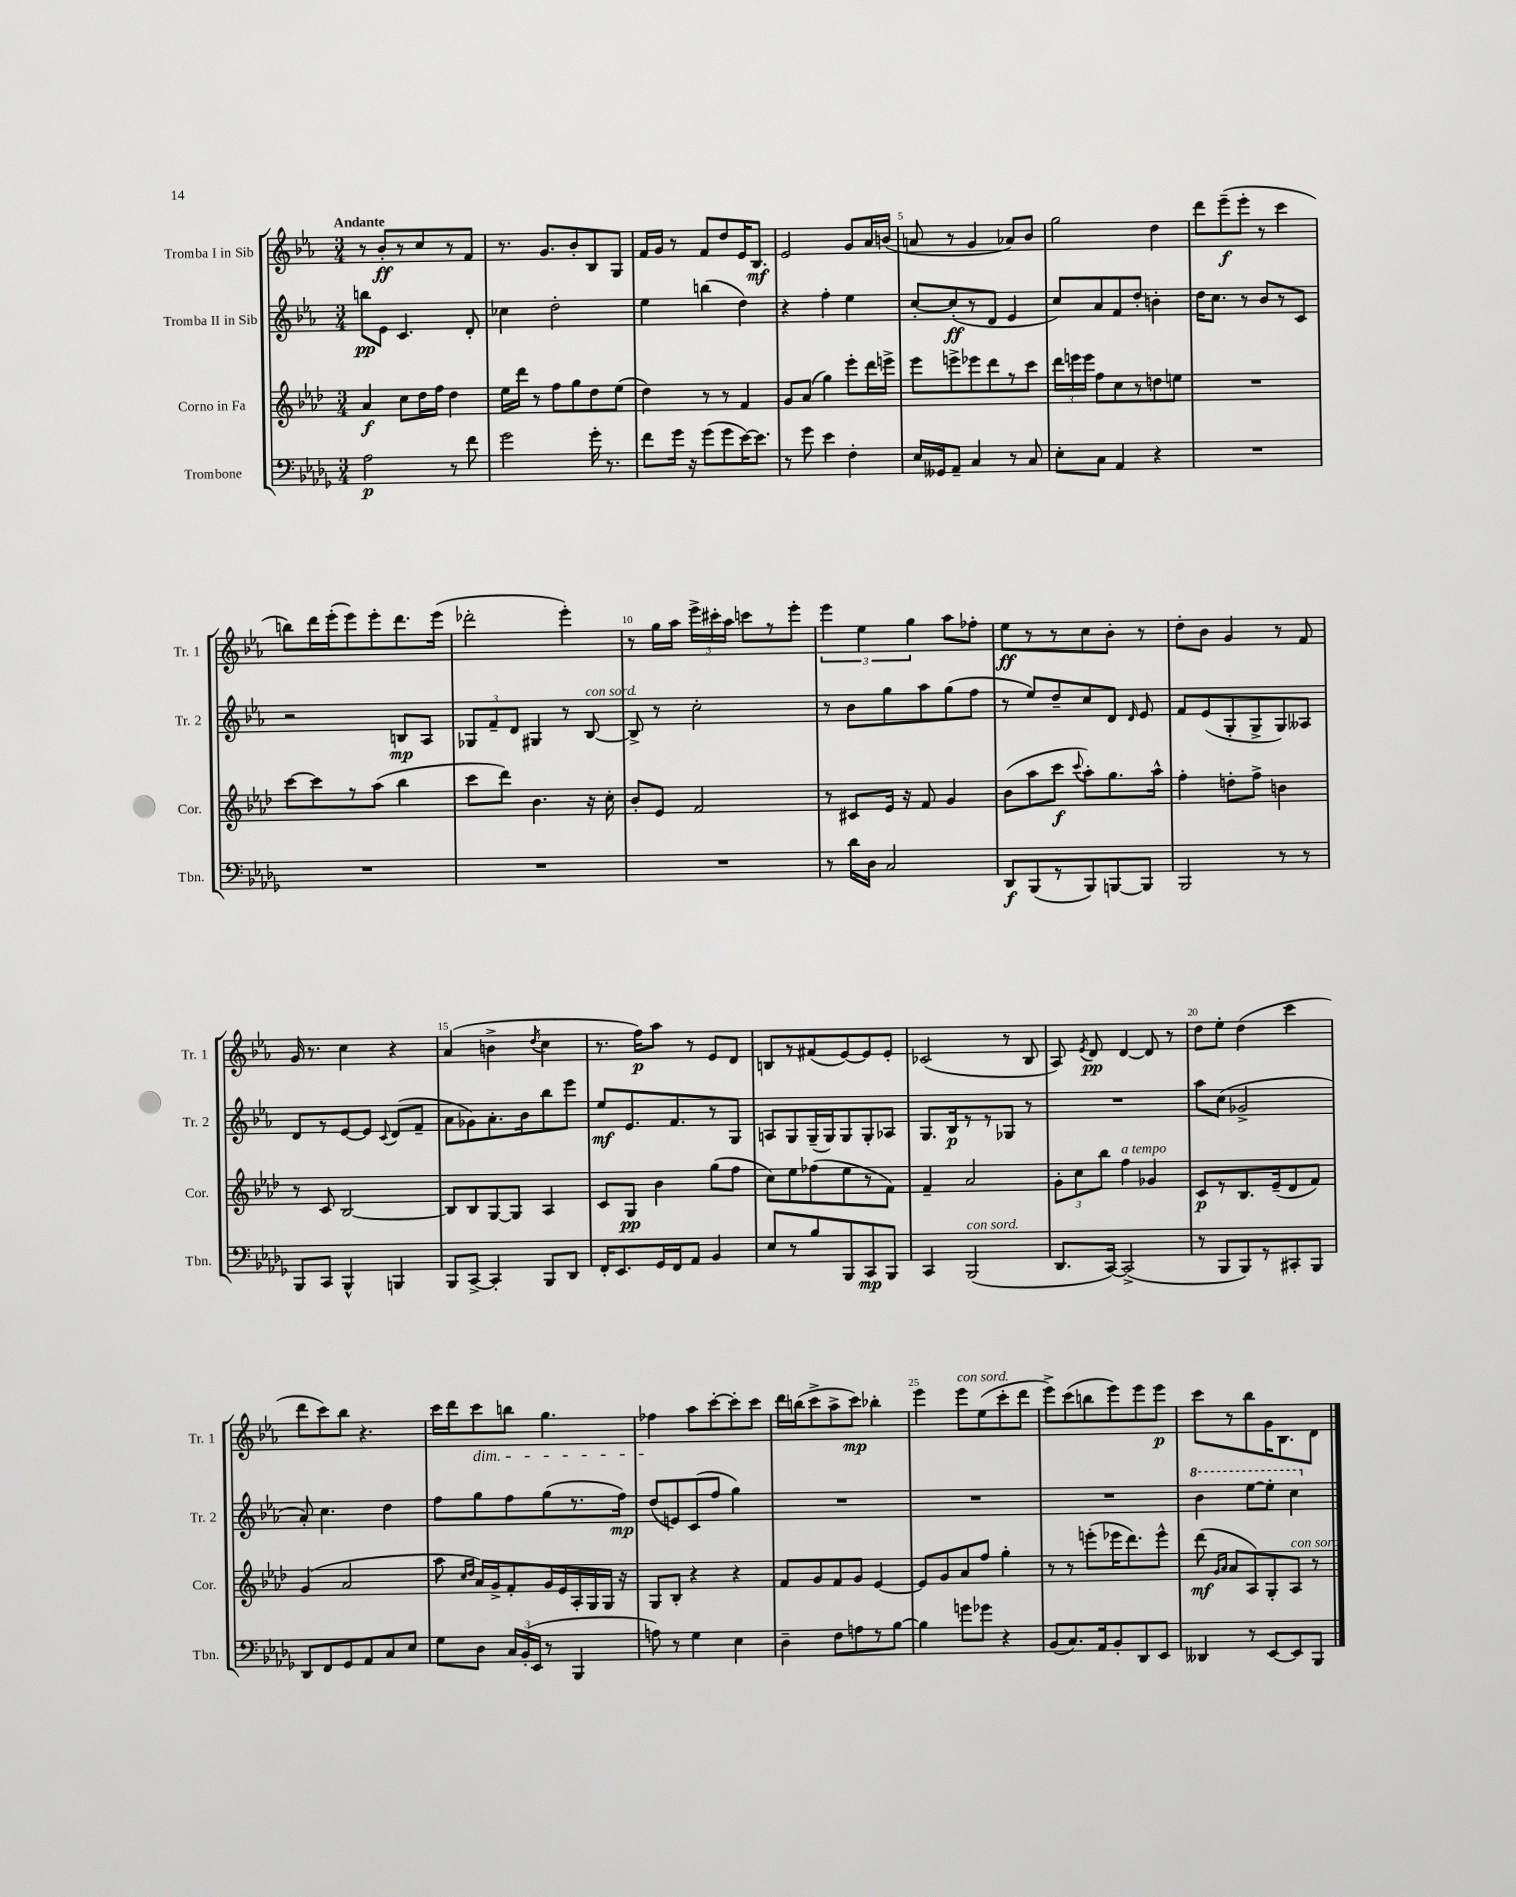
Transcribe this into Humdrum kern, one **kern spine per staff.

**kern	**dynam	**kern	**dynam	**kern	**dynam	**kern	**dynam
*part4	*part4	*part3	*part3	*part2	*part2	*part1	*part1
*staff4	*staff4	*staff3	*staff3	*staff2	*staff2	*staff1	*staff1
*I"Trombone	*	*I"Corno in Fa	*	*I"Tromba II in Sib	*	*I"Tromba I in Sib	*
*I'Tbn.	*	*I'Cor.	*	*I'Tr. 2	*	*I'Tr. 1	*
*clefF4	*	*clefG2	*	*clefG2	*	*clefG2	*
*k[b-e-a-d-g-]	*	*k[b-e-a-d-]	*	*k[b-e-a-]	*	*k[b-e-a-]	*
*M3/4	*	*M3/4	*	*M3/4	*	*M3/4	*
=1	=1	=1	=1	=1	=1	=1	=1
!	!	!	!	!	!	!LO:TX:a:B:t=Andante	!
2A-\	p	4a-/	f	8bbn\L	pp	8r	.
.	.	.	.	8e-\J	.	8b-'/L	ff
.	.	8cc\L	.	4.c/	.	8r	.
.	.	16dd-\L	.	.	.	8cc/	.
.	.	16ff\JJ	.	.	.	.	.
8r	.	4dd-\	.	.	.	8r	.
8f\	.	.	.	8d'/	.	8f/J	.
=2	=2	=2	=2	=2	=2	=2	=2
2g-\	.	16ee-\LL	.	4cc-X\	.	8.r	.
.	.	16ddd-\JJ	.	.	.	.	.
.	.	8r	.	.	.	.	.
.	.	.	.	.	.	8.g/L	.
.	.	8ff\L	.	2dd'\	.	.	.
.	.	8gg\	.	.	.	8b-'/	.
16g-'\	.	8dd-\	.	.	.	8B-/	.
8.r	.	.	.	.	.	.	.
.	.	(8ee-\J	.	.	.	8G/J	.
=3	=3	=3	=3	=3	=3	=3	=3
8f\L	.	4dd-\)	.	4ee-\	.	16f/LL	.
.	.	.	.	.	.	16g/JJ	.
16g-\Jk	.	.	.	.	.	8r	.
16r	.	.	.	.	.	.	.
(8g-\L	.	8r	.	(4bbn\	.	8f/L	.
8g-\	.	8r	.	.	.	8dd/	.
[16e-\K)	.	4f/	.	4dd\)	.	16e-/K	.
8.e-\J]	.	.	.	.	.	8.B-/J	mf
=4	=4	=4	=4	=4	=4	=4	=4
8r	.	8g/L	.	4r	.	2e-/	.
8g-\	.	(8a-/J	.	.	.	.	.
4e-\	.	4gg\)	.	4ff'\	.	.	.
4F'\	.	8eee-'\L	.	4ee-\	.	8g/L	.
.	.	16ddd-\L	.	.	.	16a-/L	.
.	.	16eeen^\JJ	.	.	.	(16bn/JJ	.
=5	=5	=5	=5	=5	=5	=5	=5
16E-/LL	.	8eee-\L	.	[8cc'/L	.	8an/	.
16GG--X/J	.	.	.	.	.	.	.
8AA-~/J	.	8eeen^\	.	(8cc'/]	ff	8r	.
4C/	.	8eee-X\	.	8r	.	4g/	.
.	.	8ddd-\	.	8d/J	.	.	.
8r	.	8r	.	4e-/	.	8a-X/L)	.
8C/	.	8ccc\J	.	.	.	8b-/J	.
=6	=6	=6	=6	=6	=6	=6	=6
8E-'\L	.	24ddd-\LL	.	8cc/L)	.	2gg\	.
.	.	24eeen\	.	.	.	.	.
.	.	24eee\JJ	.	.	.	.	.
8C\J	.	8ff\L	.	8a-/	.	.	.
4AA-/	.	8cc\	.	8f/	.	.	.
.	.	8r	.	8dd'/J	.	.	.
4r	.	8ddn\	.	4bn'\	.	4dd\	.
.	.	8een\J	.	.	.	.	.
=7	=7	=7	=7	=7	=7	=7	=7
2.r	.	2.r	.	16dd\KL	.	8ddd\L	.
.	.	.	.	8.cc\J	.	.	.
.	.	.	.	.	.	(8eee-~\	f
.	.	.	.	8r	.	8eee-'\J	.
.	.	.	.	8b-/L	.	8r	.
.	.	.	.	8r	.	4ccc\	.
.	.	.	.	8c/J	.	.	.
!!LO:LB:g=z
=8	=8	=8	=8	=8	=8	=8	=8
2.r	.	[8ccc\L	.	2r	.	8bbn\L)	.
.	.	8ccc\]	.	.	.	16ddd\L	.
.	.	.	.	.	.	(16eee-'\J	.
.	.	8r	.	.	.	8eee-\)	.
.	.	(8aa-\J	.	.	.	8eee-'\	.
.	.	4bb-\	.	8Bn/L	mp	8.ddd\	.
.	.	.	.	8A-/J	.	.	.
.	.	.	.	.	.	(16eee-\Jk	.
=9	=9	=9	=9	=9	=9	=9	=9
2.r	.	8ccc\L	.	12G-X/L	.	2ddd-X'\	.
.	.	.	.	12f~/	.	.	.
.	.	8ddd-\J)	.	.	.	.	.
.	.	.	.	12d/J	.	.	.
.	.	4.b-\	.	4G#X/	.	.	.
.	.	.	.	8r	.	4eee-'\)	.
!	!	!	!	!LO:TX:a:i:t=con sord.	!	!	!
.	.	16r	.	[8B-/	.	.	.
.	.	16cc'\	.	.	.	.	.
=10	=10	=10	=10	=10	=10	=10	=10
2.r	.	8b-'/L	.	8B-^/]	.	8r	.
.	.	8e-/J	.	8r	.	16gg\LL	.
.	.	.	.	.	.	16aa-\JJ	.
.	.	2f/	.	2cc'\	.	24eee-^\LL	.
.	.	.	.	.	.	24ccc#X'\	.
.	.	.	.	.	.	24aa-\JJ	.
.	.	.	.	.	.	8cccn\L	.
.	.	.	.	.	.	8r	.
.	.	.	.	.	.	8eee-'\J	.
=11	=11	=11	=11	=11	=11	=11	=11
8r	.	8r	.	8r	.	6eee-\	.
16d-\LL	.	8c#X/L	.	8b-\L	.	.	.
.	.	.	.	.	.	6ee-\	.
16D-\JJ	.	.	.	.	.	.	.
2C/	.	16e-/Jk	.	8gg\	.	.	.
.	.	16r	.	.	.	.	.
.	.	.	.	.	.	6gg\	.
.	.	8f/	.	8aa-\	.	.	.
.	.	4g/	.	(8gg\	.	8aa-\L	.
.	.	.	.	8ff\J	.	8ff-X'\J	.
=12	=12	=12	=12	=12	=12	=12	=12
8DD-/L	f	(8b-\L	.	8r	.	8ee-\L	ff
(8BBB-/	.	8aa-\	.	8ee-/L)	.	8r	.
8r	.	8ccc\J	f	8dd~/	.	8r	.
.	.	8qqccc/	.	.	.	.	.
8BBB-/)	.	8aa-'\L)	.	8cc/	.	8cc\	.
[8BBBn/	.	8.gg\	.	8d/J	.	8b-'\J	.
.	.	.	.	16qqd/	.	.	.
8BBB/J]	.	.	.	8e-/	.	8r	.
.	.	16aa-^^\Jk	.	.	.	.	.
=13	=13	=13	=13	=13	=13	=13	=13
2BBB-/	.	4ff'\	.	8f/L	.	8dd'\L	.
.	.	.	.	(8e-/	.	8b-\J	.
.	.	8ddn'\L	.	8G'/	.	4g/	.
.	.	8ff^\J	.	8G^/	.	.	.
8r	.	4bn\	.	8G/)	.	8r	.
8r	.	.	.	8A--X/J	.	8f/	.
!!LO:LB:g=z
=14	=14	=14	=14	=14	=14	=14	=14
8BBB-/L	.	8r	.	8d/L	.	16g/	.
.	.	.	.	.	.	8.r	.
8CC/J	.	8c/	.	8r	.	.	.
4BBB-^^/	.	[2B-/	.	[8e-/	.	4cc\	.
.	.	.	.	8e-/J]	.	.	.
.	.	.	.	8qqc/	.	.	.
4BBBn/	.	.	.	(8d/L	.	4r	.
.	.	.	.	8f~/J	.	.	.
=15	=15	=15	=15	=15	=15	=15	=15
8BBB-/L	.	8B-/L]	.	8a-\L	.	(4a-/	.
[8CC^/J	.	8B-/	.	8g-X\)	.	.	.
4CC'/]	.	[8G/	.	8.a-'\	.	4bn^\	.
.	.	8G/J]	.	.	.	.	.
.	.	.	.	16b-\k	.	.	.
.	.	.	.	.	.	8qdd/	.
8BBB-/L	.	4A-/	.	8bb-\	.	4cc\	.
8DD-/J	.	.	.	8eee-\J	.	.	.
=16	=16	=16	=16	=16	=16	=16	=16
16FF'/KL	.	8c/L	.	8ee-/L	mf	8.r	.
8.EE-/	.	.	.	.	.	.	.
.	.	8G/J	pp	8.e-/	.	.	.
.	.	.	.	.	.	16ff\KL)	p
16GG-/L	.	4b-\	.	.	.	8aa-\J	.
16FF/J	.	.	.	8.f/	.	.	.
8AA-/J	.	.	.	.	.	8r	.
4BB-/	.	(8gg\L	.	8r	.	8e-/L	.
.	.	8ff\J	.	8G/J	.	8d/J	.
=17	=17	=17	=17	=17	=17	=17	=17
8E-/L	.	8cc\L)	.	8An/L	.	8Bn/L	.
8r	.	8ee-\	.	8G/	.	8r	.
8B-/	.	(8ff-X\	.	(16G~/L	.	(8f#X/	.
.	.	.	.	16G/J)	.	.	.
8BBB-/	.	8ee-\	.	8G/	.	[8e-/)	.
8CC/	mp	8r	.	8G'/	.	8e-/]	.
8BBB-/J	.	8f\J)	.	8A-X/J	.	8e-'/J	.
=18	=18	=18	=18	=18	=18	=18	=18
4CC/	.	4f~/	.	8.G/L	.	(2c-X/	.
.	.	.	.	16B-/k	p	.	.
!LO:TX:a:i:t=con sord.	!	!	!	!	!	!	!
(2BBB-/	.	2a-/	.	8r	.	.	.
.	.	.	.	8r	.	.	.
.	.	.	.	8G-X/J	.	8r	.
.	.	.	.	8r	.	8B-/	.
=19	=19	=19	=19	=19	=19	=19	=19
8.DD-/L	.	12g'\L	.	2.r	.	8A-/)	.
.	.	12cc\	.	.	.	.	.
.	.	.	.	.	.	8qe-/	.
.	.	.	.	.	.	8d/	pp
.	.	12bb-\J	.	.	.	.	.
[16CC/Jk)	.	.	.	.	.	.	.
!	!	!LO:TX:a:i:t=a tempo	!	!	!	!	!
(2CC^/]	.	4ff\	.	.	.	[4d/	.
.	.	4g-X/	.	.	.	8d/]	.
.	.	.	.	.	.	8r	.
=20	=20	=20	=20	=20	=20	=20	=20
8r	.	8c/L	p	8aa-\L	.	8dd\L	.
8BBB-/L	.	8r	.	(8cc\J	.	8ee-'\J	.
8BBB-/)	.	8.B-/	.	2g-X^/	.	(4dd\	.
8r	.	.	.	.	.	.	.
.	.	(16e-~/k	.	.	.	.	.
8CC#X'/	.	8d-/	.	.	.	4ccc\	.
8BBB-/J	.	8f/J)	.	.	.	.	.
!!LO:LB:g=z
=21	=21	=21	=21	=21	=21	=21	=21
8DD-/L	.	(4g/	.	8a-'/)	.	8ddd\L	.
8FF/	.	.	.	4.cc\	.	8ccc\)	.
8GG-/	.	2a-/	.	.	.	8bb-\J	.
8AA-/	.	.	.	.	.	4.r	.
8C/	.	.	.	4dd\	.	.	.
8E-/J	.	.	.	.	.	.	.
=22	=22	=22	=22	=22	=22	=22	=22
8G-\L	.	8aa-\	.	8ff\L	.	16ccc\LL	.
.	.	.	.	.	.	16ddd\J	.
.	.	16qqcc/LL	.	.	.	.	.
.	.	16qqdd-/JJ	.	.	.	.	.
!	!	!	!	!	!	!LO:TX:b:i:t=dim.	!
8D-\J	.	16a-/LL)	.	8gg\	.	8ccc\	.
.	.	16g^/J	.	.	.	.	.
24C/LL	.	8f'/	.	8ff\	.	8bbn\J	.
(24BB-'/	.	.	.	.	.	.	.
24EE-/JJ	.	.	.	.	.	.	.
8r	.	16g/L	.	(8gg\	.	4.gg\	.
.	.	16e-/	.	.	.	.	.
4BBB-/	.	16A-'/	.	8.r	.	.	.
.	.	16G/	.	.	.	.	.
.	.	16G/JJ	.	.	.	.	.
.	.	16r	.	16ff\Jk)	mp	.	.
=23	=23	=23	=23	=23	=23	=23	=23
8An\)	.	8G/L	.	(8dd/L	.	4ff-X\	.
8r	.	8B-'/J	.	8en/)	.	.	.
4G-\	.	4r	.	(8c/	.	8aa-\L	.
.	.	.	.	8ff/J	.	[8ccc'\	.
4E-\	.	4r	.	4gg\)	.	8ccc'\]	.
.	.	.	.	.	.	8ccc\J	.
=24	=24	=24	=24	=24	=24	=24	=24
4D-~\	.	8f/L	.	2.r	.	16ddd\LL	.
.	.	.	.	.	.	(16bbn\J	.
.	.	8g/	.	.	.	8ccc^\	.
8F\L	.	8f/	.	.	.	8aa-^\	.
8An\	.	8g/J	.	.	.	8ccc\J)	mp
8r	.	[4e-/	.	.	.	4bb-X'\	.
[8B-\J	.	.	.	.	.	.	.
=25	=25	=25	=25	=25	=25	=25	=25
4B-\]	.	8e-/L]	.	2.r	.	4eee-\	.
.	.	8g/	.	.	.	.	.
!	!	!	!	!	!	!LO:TX:a:i:t=con sord.	!
8gn\L	.	8a-/	.	.	.	8eee-\L	.
8g-X\J	.	8ff/J	.	.	.	(8ee-\	.
4r	.	4gg'\	.	.	.	8ccc'\	.
.	.	.	.	.	.	8ddd\J	.
=26	=26	=26	=26	=26	=26	=26	=26
(8BB-/L	.	8r	.	2.r	.	8eee-^\L)	.
8.C/)	.	8r	.	.	.	(8ccc\	.
.	.	(8eeen'\L	.	.	.	8bbn\	.
16AA-/k	.	.	.	.	.	.	.
8BB-'/	.	16eee-X\K	.	.	.	8eee-\)	.
.	.	8.ddd-\)	.	.	.	.	.
8DD-/	.	.	.	.	.	8eee-\	.
8EE-/J	.	8eee-^^\J	.	.	.	8eee-\J	p
=27	=27	=27	=27	=27	=27	=27	=27
*	*	*	*	*8va	*	*	*
4DD--X/	.	(8ddd-\	mf	4bb-\	.	8ccc\L	.
.	.	16qqg/LL	.	.	.	.	.
.	.	16qqa-/JJ	.	.	.	.	.
.	.	8a-/L	.	.	.	8r	.
8r	.	8A-/)	.	[8eee-\L	.	8bb-\	.
[8EE-/L	.	8G'/	.	8eee-'\J]	.	16g\K	.
.	.	.	.	.	.	8.B-\	.
!	!	!LO:TX:a:i:t=con sord.	!	!	!	!	!
8EE-/]	.	8A-/J	.	4ccc\	.	.	.
8BBB-/J	.	8r	.	.	.	8d\J	.
*	*	*	*	*X8va	*	*	*
==	==	==	==	==	==	==	==
*-	*-	*-	*-	*-	*-	*-	*-
